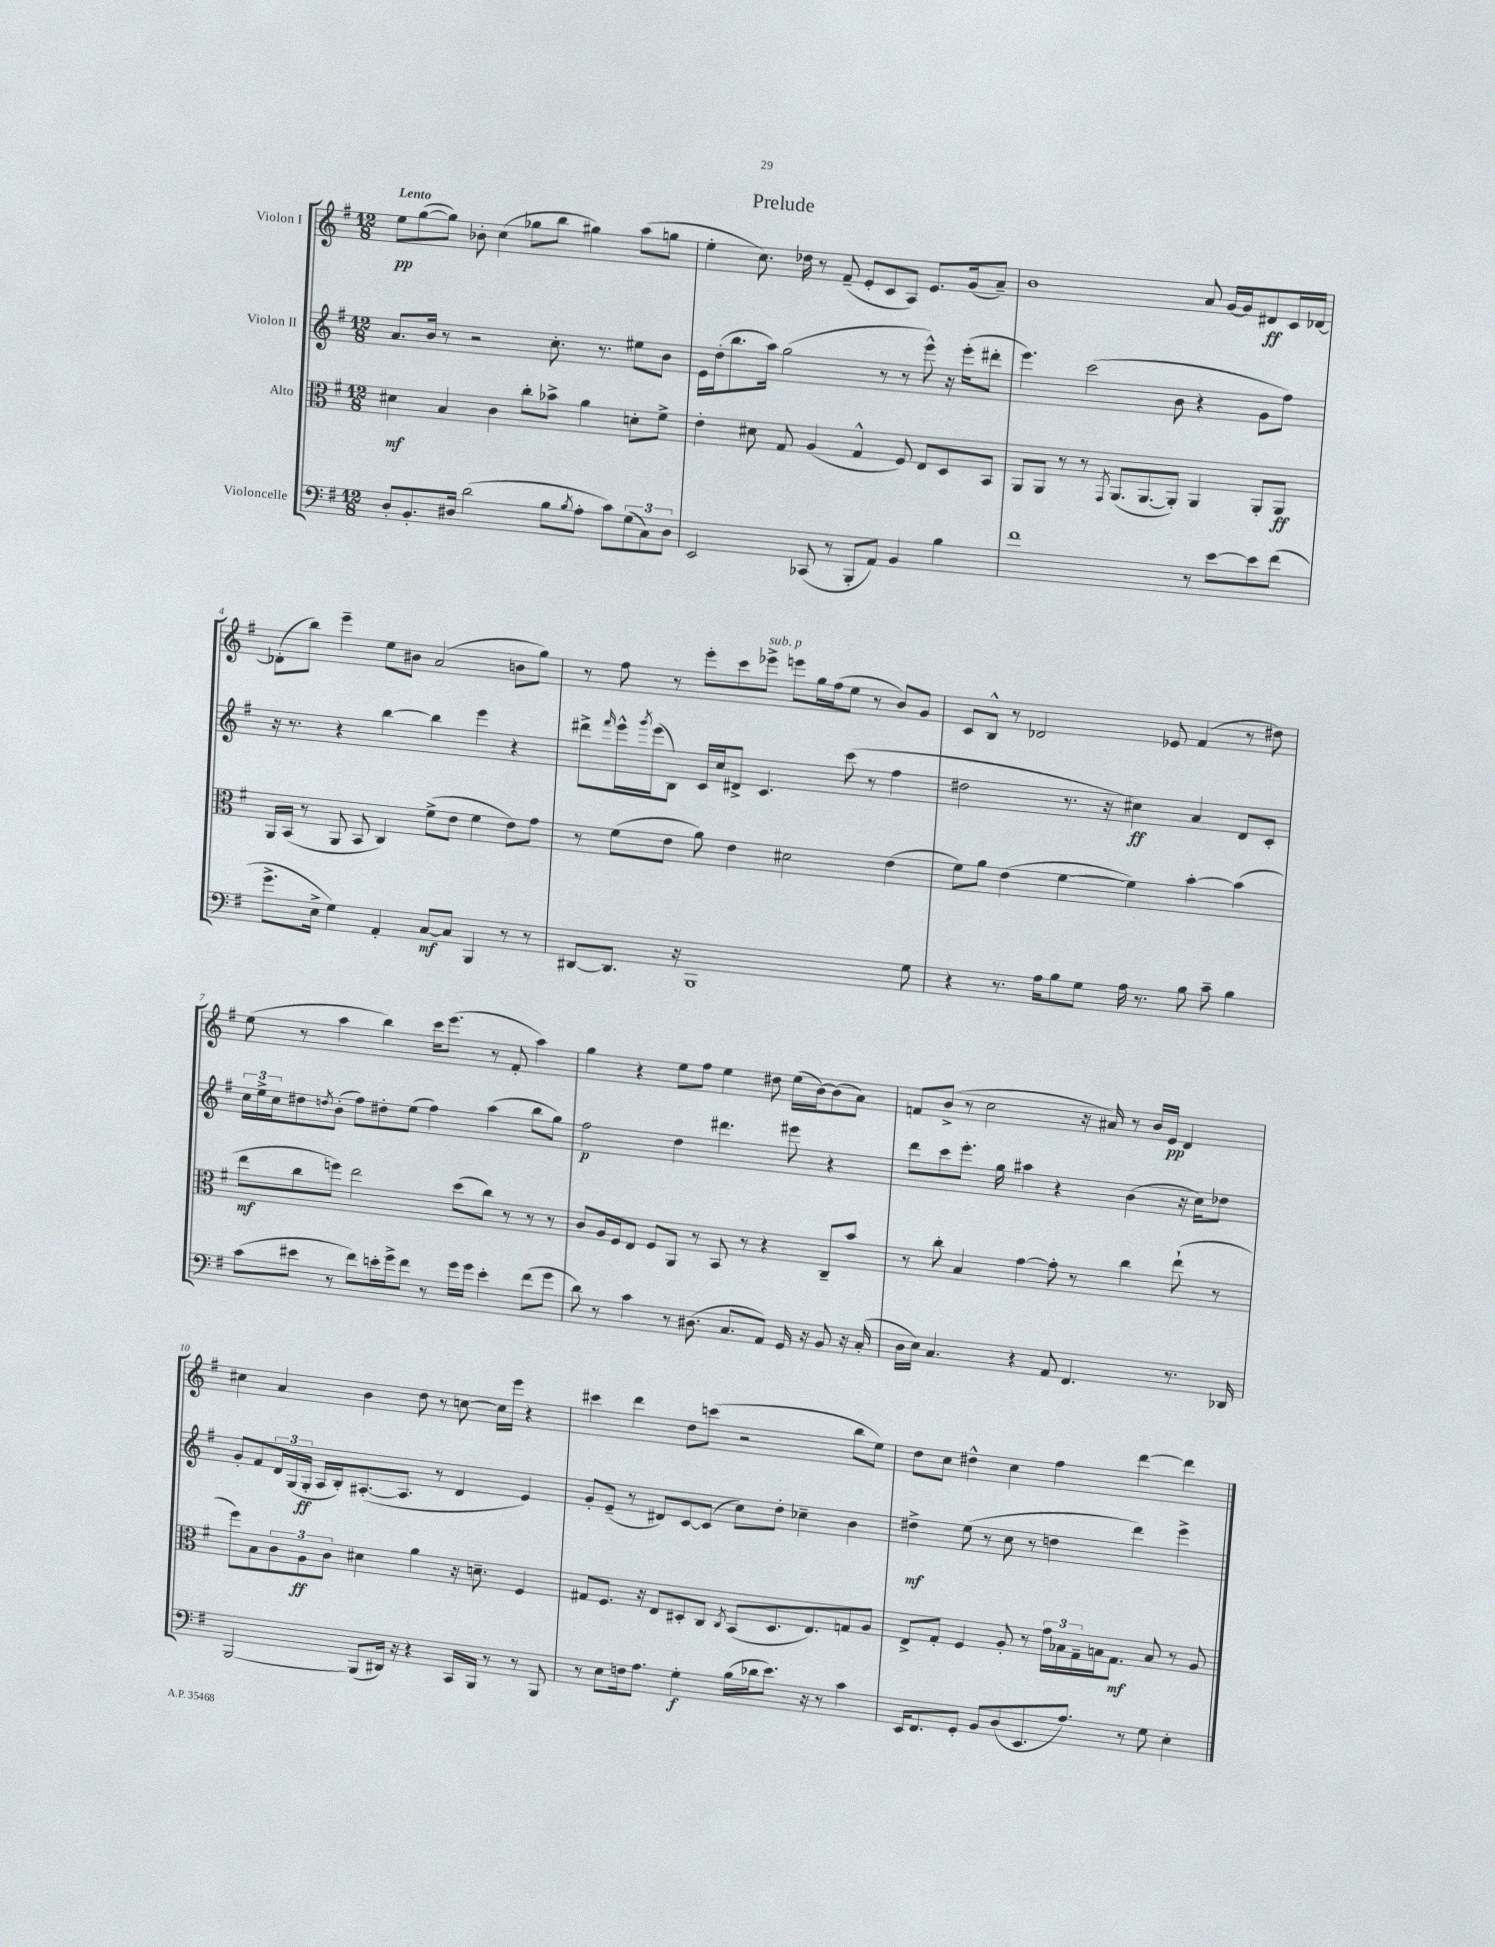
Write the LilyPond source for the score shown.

\header { title = "Prelude" }
<<
\new StaffGroup <<
\new Staff = "s0" \with { instrumentName = "Violon I" } {
    \clef treble \key g \major \numericTimeSignature \time 12/8 \tempo "Lento"
    e''8\pp g''8~( g''8) bes'8-. c''4( ges''8 b''8 gis''4) a''8( g''8 |
    e''4-. c''8.) des''16 r8 fis'8--( e'8-. c'8 a8) e'8. g'16( a'8--) |
    b'1 a'8 g'16~ g'16 dis'8\ff c'16 des'16~ |
    des'8-.( b''8) e'''4-- e''8 bis'8 a'2( b'8 g''8) |
    r8 fis''8 r8 e'''8-. c'''8 ees'''8->^\markup { \italic "sub. p" } e'''8 g''16 fis''16( e''8 r8 b'8) g'8 |
    c'8 b8-^ r8 des'2 ees'8 fis'4( r8 dis''8) |
    e''8( r8 a''4 b''4) c'''16 e'''8.( r8 fis'8-. a''4) |
    g''4 r4 e''8 fis''8 e''4 dis''8 e''16( b'16~) b'8( a'8) |
    f'8 b'8->( r8 c''2 r16 ais'16) r8 b'16 e'16\pp d'4 |
    cis''4 a'4 b'4 d''8 r8 c''8~ c''16 e'''16 r4 |
    cis'''4 d'''4 d''8 c'''8( r2 b''8 e''8) |
    d''8 c''8 dis''4-^ c''4 fis''4 d'''4~ d'''4 \bar "|." |
}
\new Staff = "s1" \with { instrumentName = "Violon II" } {
    \clef treble \key g \major \numericTimeSignature \time 12/8
    a'8. b'16 r8 r2 c''8.-. r8. eis''8 b'8 |
    e'16 d''16-.( b''8. a''16) g''2( r8 r8 e'''8-^) r16 e'''16-.( dis'''8-. |
    e'''4.) c'''2( b'8 r4 g'8 fis''8) |
    r16 r8. r4 b''4~ b''4 e'''4 r4 |
    dis'''8-> \grace { fis'''16 } e'''16-^ \acciaccatura { g'''8 } e'''16( b8) c'16 c''16 dis'8-> c'4. c'''8( r8 fis''4 |
    dis''2 r8. r16 cis''4\ff) a'4 d'8 c'8-. |
    \tuplet 3/2 { c''16 e''16-> c''16 } dis''8 \acciaccatura { d''8 } b'8-.( fis''8) dis''8-. e''8( fis''4) a''4( b''8 g''8) |
    fis''2\p d''4 dis'''4. eis'''8 r4 |
    d'''8 c'''8 e'''8.-. g''16 ais''4 r4 b'4( r16 c''16) des''8 |
    g'8-. fis'8 \tuplet 3/2 { d'16 g16( g16-.\ff } a16 b16-.) ais8.~-.( ais8. r8 d'4 e'4) |
    g'8-. e'8--( r8 dis'8) c'8~ c'8( c''8) d''8-. ces''4-- b'4 |
    dis''4->\mf e''8( r8 c''8 r8 d''4 d'''4) e'''4-> \bar "|." |
}
\new Staff = "s2" \with { instrumentName = "Alto" } {
    \clef alto \key g \major \numericTimeSignature \time 12/8
    dis'4\mf b4 c'4 c''8-. bes'8-> a'4 d'8-. fis'8-> |
    e'4-. dis'8 g8 a4( g4-^ fis8) e8 d8 b,8 |
    a,8 a,8 r8 r8 \acciaccatura { g,8 } a,8.( a,8.~ a,8-.) a,4 a,8-. a,8\ff |
    a,16 b,16( r8 a,8 b,8 c4) fis'8->( e'8 fis'4 e'8) g'8 |
    r8 fis'8( e'8 a'8) e'4 dis'2 e'4( |
    fis'8) a'8 e'4( fis'4~ fis'4) b'4~-. b'4( |
    e''8\mf c''8 f''8) e''2 d''8( c''8) r8 r8 r8 |
    c'8 a16 fis16 e8 fis8 a,8 r8 b,8 r8 r4 c8-- b'8 |
    r8 c''8-. b4 g'4~ g'8-. r8 c''4 e''8-!( r8 |
    fis''8) b8 \tuplet 3/2 { c'8 a8\ff c'8 } dis'4 a'4 r16 d'8.-- fis4 |
    gis8 fis8. r16 e8 dis8-. c8 \acciaccatura { c8 } b,8( dis8. e8.) g8 a8 |
    e8-> g8-. fis4 a8-. r8 \tuplet 3/2 { g'16 bes16 g16-- } b16 g8.\mf b8 r8 a8 \bar "|." |
}
\new Staff = "s3" \with { instrumentName = "Violoncelle" } {
    \clef bass \key g \major \numericTimeSignature \time 12/8
    d8-. b,8.-. dis16 d'2( b8 \acciaccatura { b8 } a8-. c'8) \tuplet 3/2 { g8( c8) dis8 } |
    e,2 ces,8( r8 b,,8-. a,8) b,4 b4 |
    fis'1 r8 e'8~ e'8 fis'8( |
    g'8.-> e16-> g4) a,4-. c8~\mf c8 b,,4 r8 r8 |
    dis,8~ dis,8. r16 b,,1 g8 |
    r4 r8. a16 b8 g8 a16 r8. b8 c'8-- b4 |
    c'8( eis'8 r8 fis'8) e'16-. g'16-> fis'8 r8 g'16 g'16 e'4-. fis'8( g'8 |
    d'8) r8 c'4 r8 dis8.( c8. a,8) g,16 r16 b,8 r16 c16-.( |
    d16 e16) c4. r4 a,8 fis,4. r8. des,16 |
    b,,2~ b,,8( dis,16) r16 r4 c,16 b,,16 r8 r8 b,,8 |
    r8 e8 f16 a8. g4-.\f b16( des'16 e'8.) r16 r8 c'4 |
    e,16 fis,8. g,8-. b,8 d8( e,8. a8.) r8 g8 e4-. \bar "|." |
}
>>
>>
